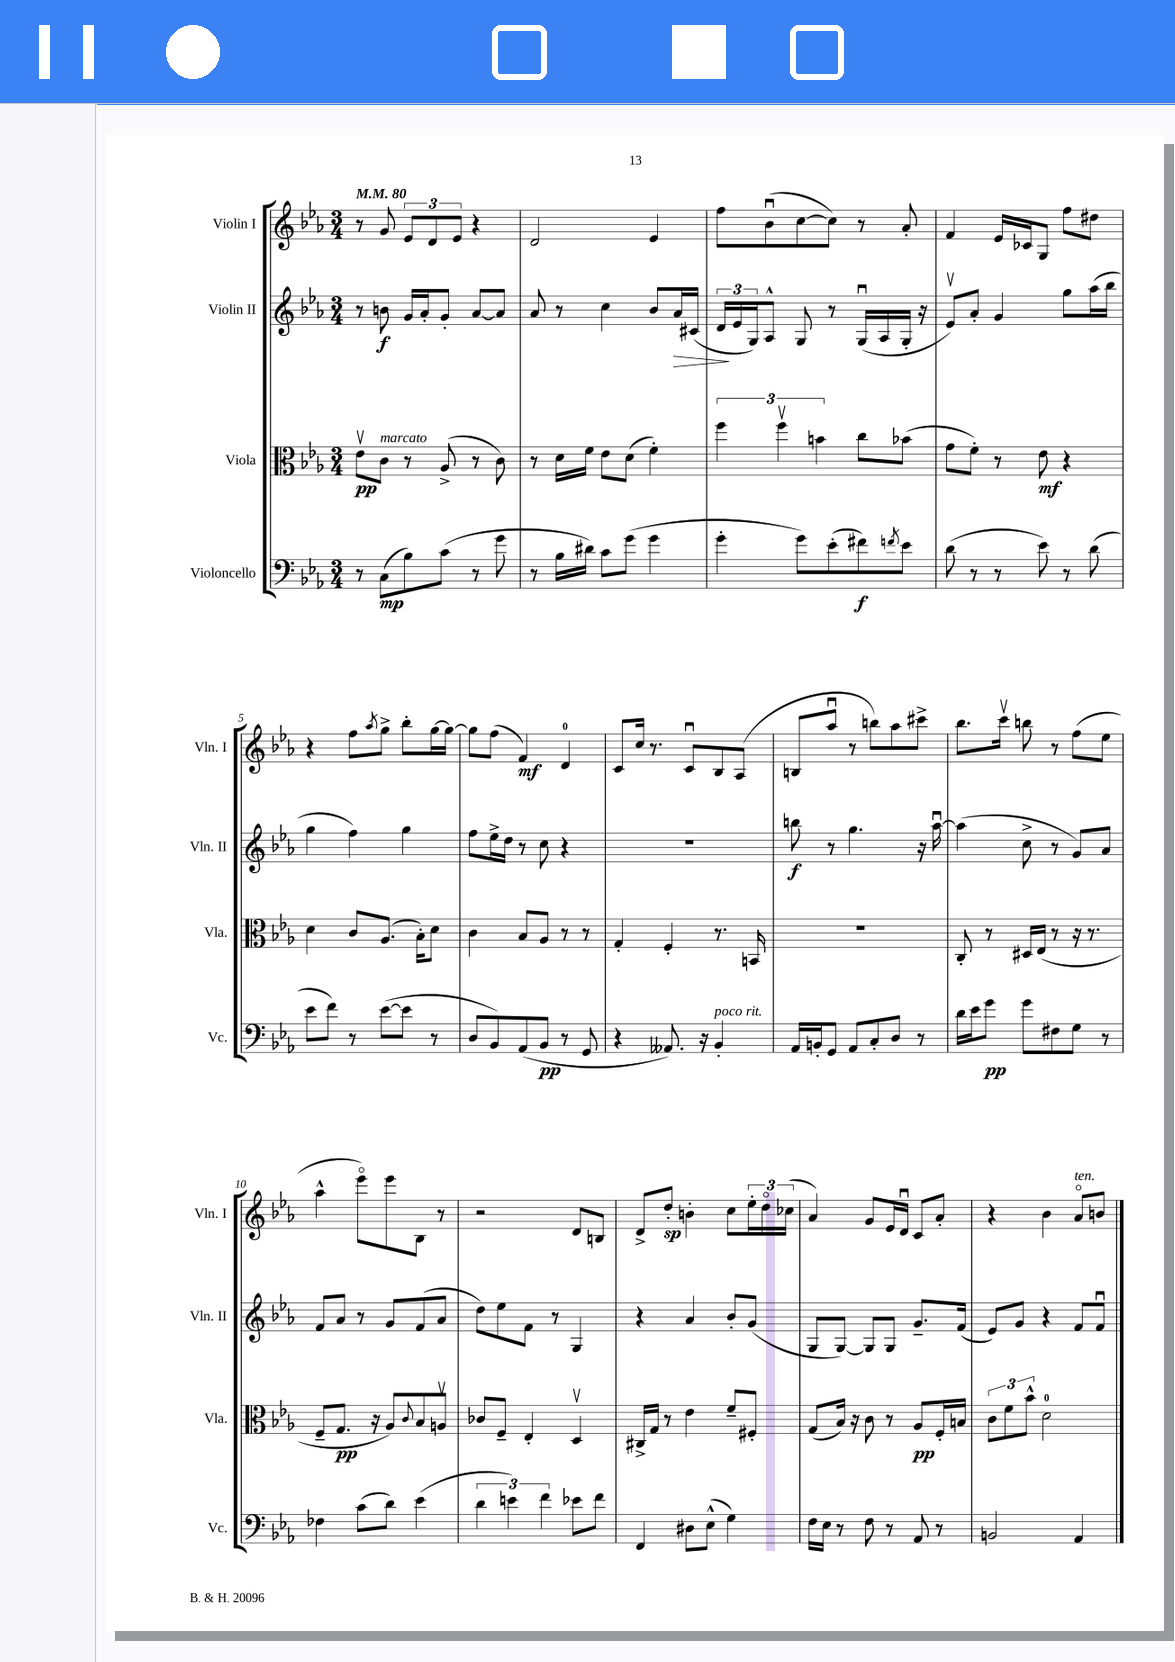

**kern	**kern	**kern	**kern
*staff4	*staff3	*staff2	*staff1
*clefF4	*clefC3	*clefG2	*clefG2
*k[b-e-a-]	*k[b-e-a-]	*k[b-e-a-]	*k[b-e-a-]
*M3/4	*M3/4	*M3/4	*M3/4
*MM80	*MM80	*MM80	*MM80
8r	8e-v	8r	8r
(8C	8c	8b	8g
8B-)	8r	16g	12e-
.	.	16a-'	.
.	.	.	12d
(8c	(8A-^	8g'	.
.	.	.	12e-
8r	8r	[8a-	4r
8g	8c)	8a-]	.
=	=	=	=
8r	8r	8a-	2d
16B-	16d	8r	.
16d#)	16f	.	.
8c	8e-	4cc	.
(8g	(8d	.	.
4g	4f')	8b-	4e-
.	.	16a-	.
.	.	(16c#	.
=	=	=	=
4g'	6ff	24d	8ff
.	.	24e-	.
.	.	24G)	.
.	.	8A-^^	(8b-u
.	6ffv	.	.
8g)	.	8G	[8cc
.	6b	.	.
(8e-'	.	8r	8cc])
8f#)	8cc	(16Gu	8r
.	.	16A-	.
8qf	.	.	.
8e-	(8b-	16G'	8a-'
.	.	16r	.
=	=	=	=
(8d	8g	8e-v)	4f
8r	8f')	8a-'	.
8r	8r	4g	16e-
.	.	.	16c-
8e-)	8e-	.	8G
8r	4r	8gg	8ff
(8d	.	(16aa-	8dd#
.	.	16bb-	.
=	=	=	=
8e-	4d	4gg	4r
8f)	.	.	.
8r	8c	4ff)	8ff
.	.	.	8qaa-
([8e-	(8.A-	.	8gg^
8e-]	.	4gg	8bb-'
.	16B-')	.	.
8r	8d	.	[16gg
.	.	.	16gg_
=	=	=	=
8D	4c	8ff	8gg]
8BB-)	.	16ee-^	(8ff
.	.	16dd	.
(8AA-	8B-	8r	4f)
8BB-	8A-	8cc	.
8r	8r	4r	4d
8GG	8r	.	.
=	=	=	=
4r	4G'	2.r	8c
.	.	.	16cc
.	.	.	8.r
8.AA--)	4F'	.	.
.	.	.	8cu
16r	.	.	.
4BB-'	8.r	.	8B-
.	.	.	(8A-
.	16BB	.	.
=	=	=	=
16AA-	2.r	8bb	8B
16BB'	.	.	.
8GG	.	8r	8aa-u
8AA-	.	4.gg	8r
8C'	.	.	8bb)
8D	.	.	8aa-
8r	.	16r	8ccc#^
.	.	[16aa-u	.
=	=	=	=
16d	8C'	(4aa-]	8.bb-
16e-	.	.	.
8g	8r	.	.
.	.	.	16cccv
8g	16D#	8cc^	8bb
.	(16E-	.	.
8F#	8r	8r	8r
8G	16r	8g)	(8ff
.	8.r	.	.
8r	.	8a-	8ee-
=	=	=	=
4F-	8F~	8f	4aa-^^
.	8.G	8a-	.
(8c	.	8r	8eee-o)
.	16r	.	.
8d)	8A-)	8g	8eee-
.	8qqc	.	.
(4e-	8B-	(8f	8B-
.	8Av	8a-	8r
=	=	=	=
6d	8c-	8dd)	2r
.	8F~	8ee-	.
6e)	.	.	.
.	4E-'	8f	.
6f	.	.	.
.	.	8r	.
8e-	4Dv	4G	8d
8f	.	.	8B
=	=	=	=
4FF	16C#^	4r	8d^
.	16G	.	.
.	8r	.	8dd'
8D#	4e-	4a-	4b'
(8E-^^	.	.	.
4G)	8f~	8b-'	8cc
.	8F#'	(8g	24ee-'
.	.	.	24ddo
.	.	.	(24cc-
=	=	=	=
16F	(8G	8G	4a-)
16E-	.	.	.
8r	16B-)	[8G)	.
.	16r	.	.
8F	8c	8G]	8g
8r	8r	8G	16e-
.	.	.	16du
8AA-	8A-	8.g~	8c
8r	16F'	.	8a-'
.	16B	(16f	.
=	=	=	=
2BB	12c	8e-)	4r
.	12f	.	.
.	.	8g	.
.	12b-^^	.	.
.	2d	4r	4b-
4AA-	.	8f	8a-o
.	.	8fu	8b
==	==	==	==
*-	*-	*-	*-
